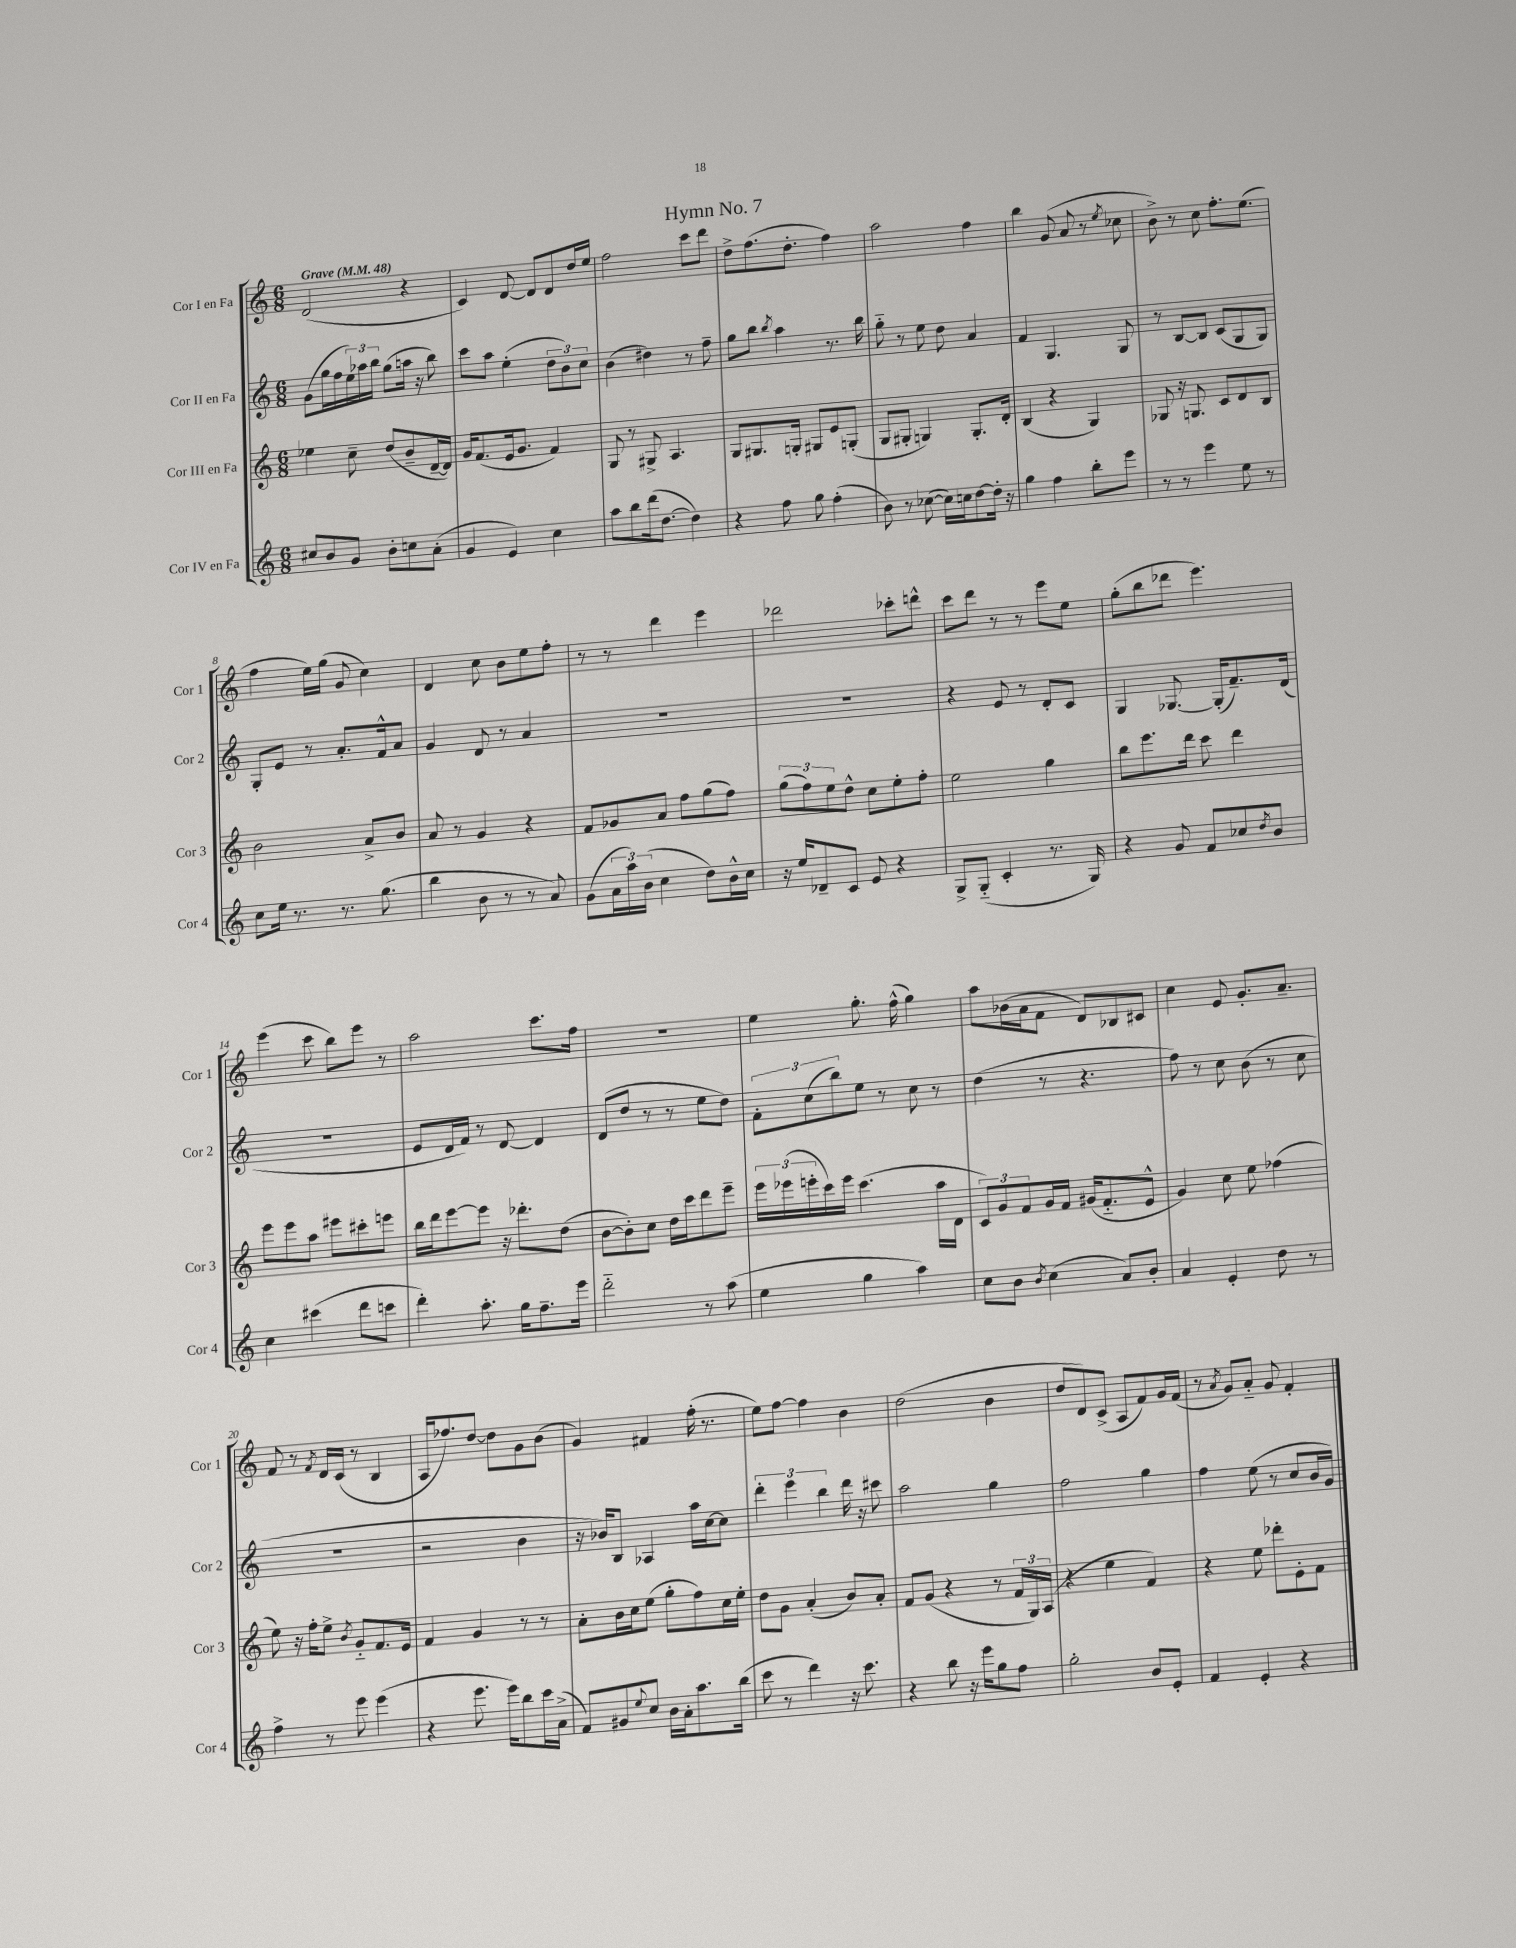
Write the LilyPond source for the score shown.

\header { title = "Hymn No. 7" }
<<
\new StaffGroup <<
\new Staff = "s0" \with { instrumentName = "Cor I en Fa" shortInstrumentName = "Cor 1" } {
    \clef treble \key c \major \numericTimeSignature \time 6/8 \tempo "Grave" 4 = 48
    d'2( r4 |
    c'4) d'8~ d'8 d'8 d''16 e''16 |
    f''2 c'''8 d'''8 |
    d''8-> f''8.( d''8.-. f''4) |
    a''2 f''4 |
    b''4 g'8( a'8 r8 \acciaccatura { e''8 } ces''8 |
    b'8->) r8 c''8 f''8.-. e''8.( |
    f''4 e''16) g''16( g'8 c''4) |
    d'4 c''8 b'8 e''8 f''8-. |
    r8 r8 d'''4 e'''4 |
    des'''2 ces'''8-. d'''8-^ |
    c'''8 d'''8 r8 r8 e'''8 e''8 |
    g''8-.( b''8 des'''8 e'''4.) |
    e'''4( c'''8 b''8) e'''8 r8 |
    a''2 c'''8. f''16 |
    R2. |
    e''4 g''8.-. f''16-^( g''4) |
    a''8 bes'16( a'16 f'8 d'8) bes8 cis'8 |
    c''4 e'8 g'8.-. a'8.-- |
    f'8 r8 \acciaccatura { f'8 } d'16 c'16( r8 b4 |
    a16 fes''8.) d''8~ d''8 g'8 b'8( |
    g'4) fis'4 f''16-.( r8. |
    e''8) f''8~ f''4 b'4 |
    d''2( b'4 |
    d''8 d'8) c'8->( a8 f'8) g'16 f'16( |
    r8 \acciaccatura { a'8 } g'8) a'8-_ g'8 f'4-. \bar "|." |
}
\new Staff = "s1" \with { instrumentName = "Cor II en Fa" shortInstrumentName = "Cor 2" } {
    \clef treble \key c \major \numericTimeSignature \time 6/8
    g'8( g''16 f''16 \tuplet 3/2 { e''16) aes''16 b''16 } g''8( a''16 r16 b''8) |
    c'''8 a''8 e''4-.( \tuplet 3/2 { d''8 b'8) c''8 } |
    b'4( dis''4) r8 f''8-- |
    g''8 b''8 \acciaccatura { b''8 } a''4 r8. b''16 |
    g''8-_ r8 e''8 d''8 a'4 |
    f'4 g4. g8 |
    r8 b8~ b8 c'8( g8 g8) |
    g8-. e'8 r8 a'8.-. f'16-^ a'8 |
    g'4 d'8 r8 a'4 |
    R2. |
    R2. |
    r4 e'8 r8 d'8-. c'8 |
    g4 ges8.~ ges16-.( f'8.--) d'16( |
    R2. |
    e'8 d'16 f'16) r8 d'8~ d'4 |
    d'8( d''8 r8 r8 e''8 d''8) |
    \tuplet 3/2 { f'8-. c''8( b''8) } e''8 r8 c''8 r8 |
    d''4( r8 r4. |
    f''8) r8 c''8 b'8( r8 c''8 |
    r2. |
    r2 b'4 |
    r16 bes'16) b8 aes4 a''16 c''16~ c''8 |
    \tuplet 3/2 { d'''4-. e'''4 b''4 } d'''16 r16 cis'''8 |
    a''2 g''4 |
    f''2 g''4 |
    f''4 e''8( r8 c''8 b'16 g'16) \bar "|." |
}
\new Staff = "s2" \with { instrumentName = "Cor III en Fa" shortInstrumentName = "Cor 3" } {
    \clef treble \key c \major \numericTimeSignature \time 6/8
    ees''4 c''8-- d''8( b'8-- d'16~-- d'16) |
    g'16 f'8.( e'16 g'8. f'4) |
    g8 r8 gis8-> a4. |
    g8 gis8. g16-. gis8 e'8 g8-.( |
    g8 gis8-. g4) g8.-. d'16-. |
    b4( r4 g4) |
    ges8 r16 g8. c'8 d'8 b8 |
    b'2 a'8-> b'8 |
    a'8 r8 g'4 r4 |
    f'8 ges'8 a'8 f''8 g''8( f''8) |
    \tuplet 3/2 { g''8( f''8) e''8 } d''8-^ c''8 e''8-. f''8-. |
    e''2 g''4 |
    b''8 e'''8. d'''16 c'''8 d'''4 |
    e'''8 e'''8 a''8 eis'''8 cis'''8-. e'''8 |
    b''16 d'''16 e'''8~ e'''8 r16 des'''8.-. d''8( |
    b'8~ b'8-.) c''8 d''16 c'''16 d'''8 e'''8-- |
    \tuplet 3/2 { e'''16 ees'''16( e'''16-. } c'''16) e'''16 c'''4.( a''16 d'16 |
    \tuplet 3/2 { c'8) g'8 f'8 } g'16 f'16 gis'16( f'8.-_ e'8-^ |
    g'4) c''8 e''8 fes''4( |
    e''8) r16 f''16-. e''8-> \acciaccatura { b'8 } g'8-_ f'8. e'16 |
    f'4 g'4 r8 r8 |
    a'8-. b'16 c''16 e''8( g''8-. f''8) c''16 e''16-. |
    d''8 g'8 a'4-.( b'8) a'8-. |
    f'8 g'8( r4 r8 \tuplet 3/2 { f'16 g16) a16( } |
    r4 e''4 f'4) |
    r4 e''8 des'''8-. e'8-. f'8 \bar "|." |
}
\new Staff = "s3" \with { instrumentName = "Cor IV en Fa" shortInstrumentName = "Cor 4" } {
    \clef treble \key c \major \numericTimeSignature \time 6/8
    cis''8 b'8 g'8 b'8-. c''8 a'8-.( |
    g'4 e'4) c''4 |
    a''8 b''8 d'''16( d''8.~ d''4) |
    r4 f''8 g''8 f''4-.( |
    b'8) r8 ces''8~( ces''16) c''16 d''8~ d''16-. r16 |
    g''4 f''4 b''8-. e'''8 |
    r8 r8 e'''4 e''8 r8 |
    c''8 e''16 r8. r8. g''8.( |
    b''4 b'8 r8 r8 a'8) |
    g'8( \tuplet 3/2 { a'16 a''16) b'16( } c''4 d''8) b'16-^ c''16 |
    r16 e''16 des'8-- c'8 e'8 r4 |
    g8-> g8-_( c'4-. r8. g16) |
    r4 g'8 f'8 ces''8 \acciaccatura { d''8 } b'8 |
    c''4 cis'''4( d'''8 c'''8 |
    d'''4-.) a''8.-. g''16 f''8.-- e'''16 |
    d'''2-_ r8 a''8( |
    e''4 g''4 a''4) |
    c''8 b'8 \acciaccatura { b'8 } c''4( a'8) b'8-. |
    a'4 e'4-. d''8 r8 |
    f''4-> r8 e'''8 e'''4( |
    r4 e'''8. e'''16) b''8 c'''16 a'16->( |
    f'8) gis'8 \appoggiatura { e''8 } c''8 b'16 a'16-. a''8. b''16( |
    c'''8 r8 d'''4) r16 c'''8. |
    r4 b''8 r16 e'''16 g''8 f''8 |
    g''2-. b'8 e'8-. |
    f'4 e'4-. r4 \bar "|." |
}
>>
>>
